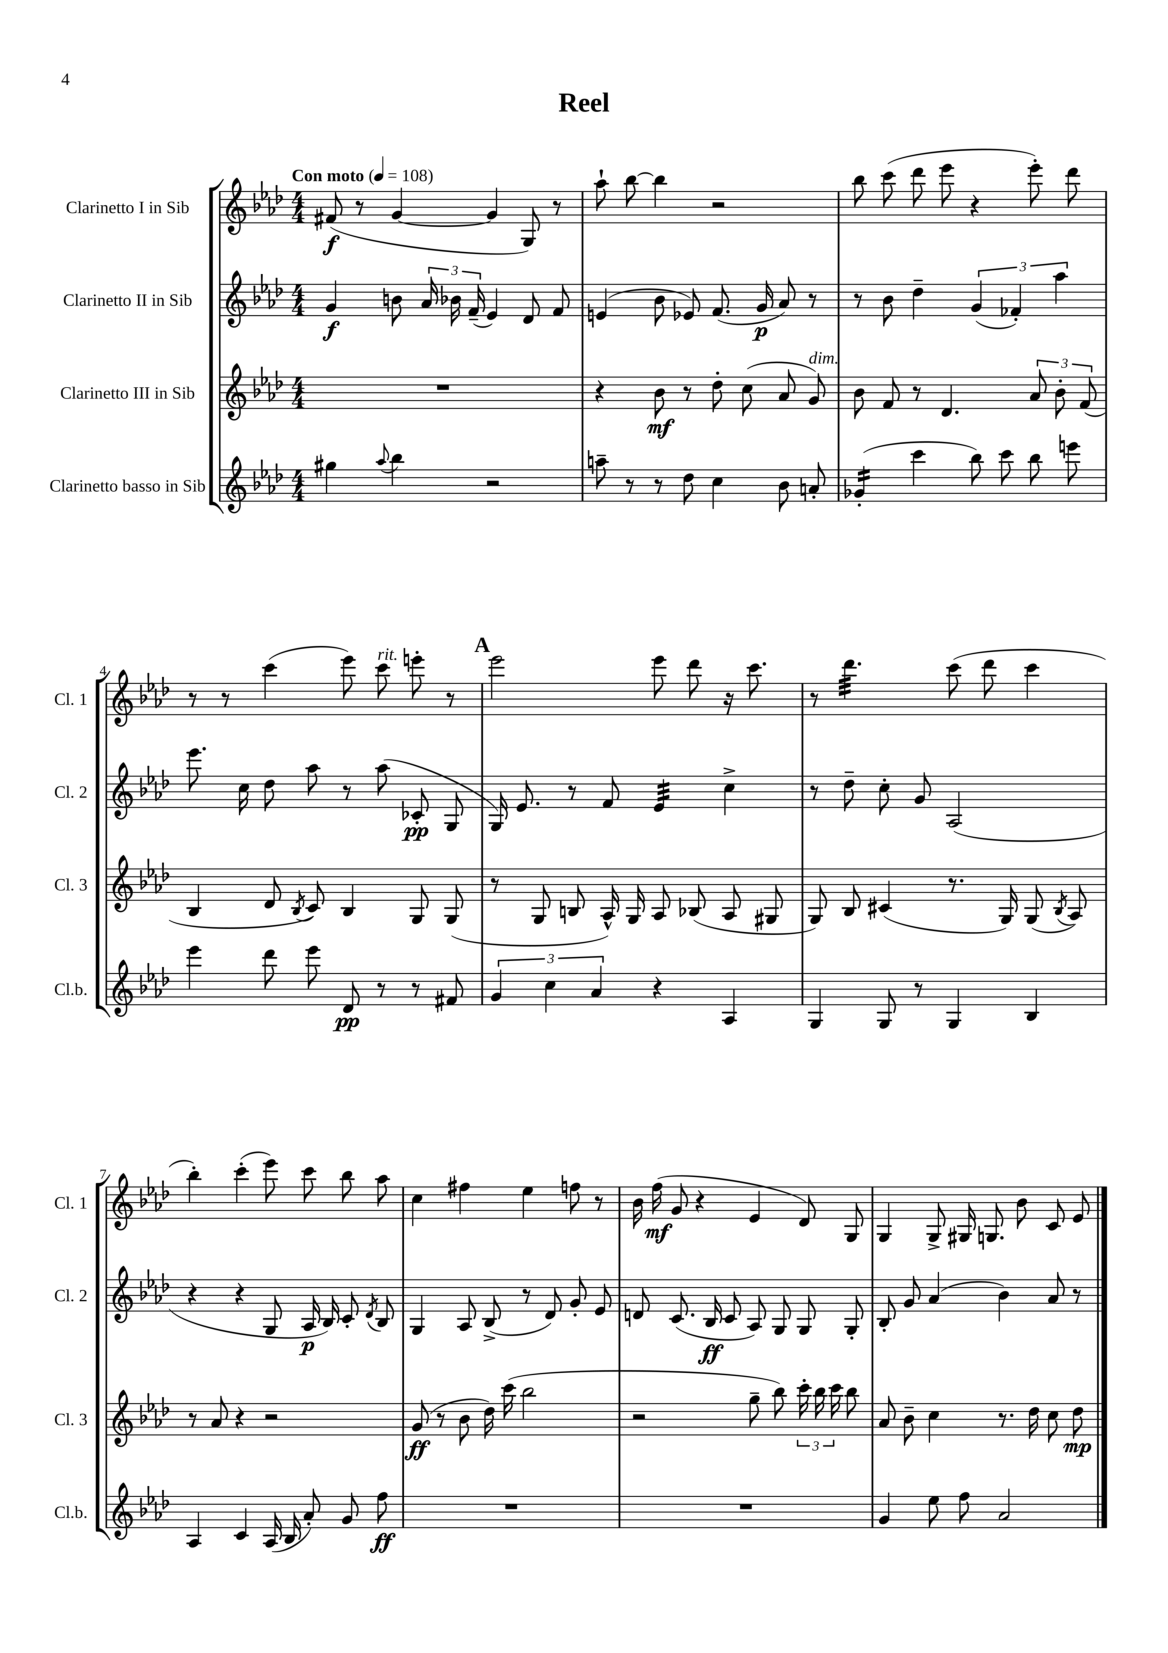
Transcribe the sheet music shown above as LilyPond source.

\header { title = "Reel" }
<<
\new StaffGroup <<
\new Staff = "s0" \with { instrumentName = "Clarinetto I in Sib" shortInstrumentName = "Cl. 1" } {
    \clef treble \key aes \major \numericTimeSignature \time 4/4 \tempo "Con moto" 4 = 108
    \autoBeamOff fis'8\f( r8 g'4~ g'4 g8) r8 |
    aes''8-! bes''8~ bes''4 r2 |
    bes''8 c'''8( des'''8 ees'''8 r4 ees'''8-.) des'''8 |
    r8 r8 c'''4( ees'''8) c'''8^\markup { \italic "rit." } e'''8-. r8 |
    \mark \markup { \bold "A" } ees'''2 ees'''8 des'''8 r16 c'''8. |
    r8 des'''4.:32 c'''8( des'''8 c'''4 |
    bes''4-.) c'''4-.( ees'''8) c'''8 bes''8 aes''8 |
    c''4 fis''4 ees''4 f''8 r8 |
    bes'16 f''16\mf( g'8 r4 ees'4 des'8) g8 |
    g4 g8-> gis16 g8. bes'8 c'8 ees'8 \bar "|." |
}
\new Staff = "s1" \with { instrumentName = "Clarinetto II in Sib" shortInstrumentName = "Cl. 2" } {
    \clef treble \key aes \major \numericTimeSignature \time 4/4
    \autoBeamOff g'4\f b'8 \tuplet 3/2 { aes'16 bes'16 f'16--( } ees'4) des'8 f'8 |
    e'4( bes'8 ees'8) f'8.( g'16\p aes'8) r8 |
    r8 bes'8 des''4-- \tuplet 3/2 { g'4( fes'4-.) aes''4 } |
    ees'''8. c''16 des''8 aes''8 r8 aes''8( ces'8-.\pp g8 |
    \mark \markup { \bold "A" } g16) ees'8. r8 f'8 ees'4:32 c''4-> |
    r8 des''8-- c''8-. g'8 aes2( |
    r4 r4 g8 aes16\p bes16) c'8-. \acciaccatura { des'8 } bes8 |
    g4 aes8 bes8->( r8 des'8) g'8-. ees'8 |
    d'8 c'8.( bes16\ff c'8 aes8) g8 g8 g8-. |
    bes8-. g'8 aes'4( bes'4) aes'8 r8 \bar "|." |
}
\new Staff = "s2" \with { instrumentName = "Clarinetto III in Sib" shortInstrumentName = "Cl. 3" } {
    \clef treble \key aes \major \numericTimeSignature \time 4/4
    \autoBeamOff R1 |
    r4 bes'8\mf r8 des''8-. c''8( aes'8 g'8^\markup { \italic "dim." }) |
    bes'8 f'8 r8 des'4. \tuplet 3/2 { aes'8 bes'8-. f'8( } |
    bes4 des'8 \acciaccatura { bes8 } c'8) bes4 g8 g8( |
    \mark \markup { \bold "A" } r8 g8 b8 aes16-^) g16 aes8 bes8( aes8 gis8 |
    g8) bes8 cis'4( r8. g16) g8( \acciaccatura { bes8 } aes8) |
    r8 aes'8 r4 r2 |
    g'8\ff( r8 bes'8 des''16) c'''16( bes''2 |
    r2 g''8-- bes''8) \tuplet 3/2 { c'''16-. bes''16 c'''16 } bes''8 |
    aes'8 bes'8-- c''4 r8. des''16 c''8 des''8\mp \bar "|." |
}
\new Staff = "s3" \with { instrumentName = "Clarinetto basso in Sib" shortInstrumentName = "Cl.b." } {
    \clef treble \key aes \major \numericTimeSignature \time 4/4
    \autoBeamOff gis''4 \appoggiatura { aes''8 } bes''4 r2 |
    a''8-- r8 r8 des''8 c''4 bes'8 a'8-. |
    ges'4:16-.( c'''4 bes''8) c'''8 bes''8 e'''8 |
    ees'''4 des'''8 ees'''8 des'8\pp r8 r8 fis'8 |
    \mark \markup { \bold "A" } \tuplet 3/2 { g'4 c''4 aes'4 } r4 aes4 |
    g4 g8 r8 g4 bes4 |
    aes4 c'4 aes16( bes16 aes'8-.) g'8 f''8\ff |
    R1 |
    R1 |
    g'4 ees''8 f''8 aes'2 \bar "|." |
}
>>
>>
